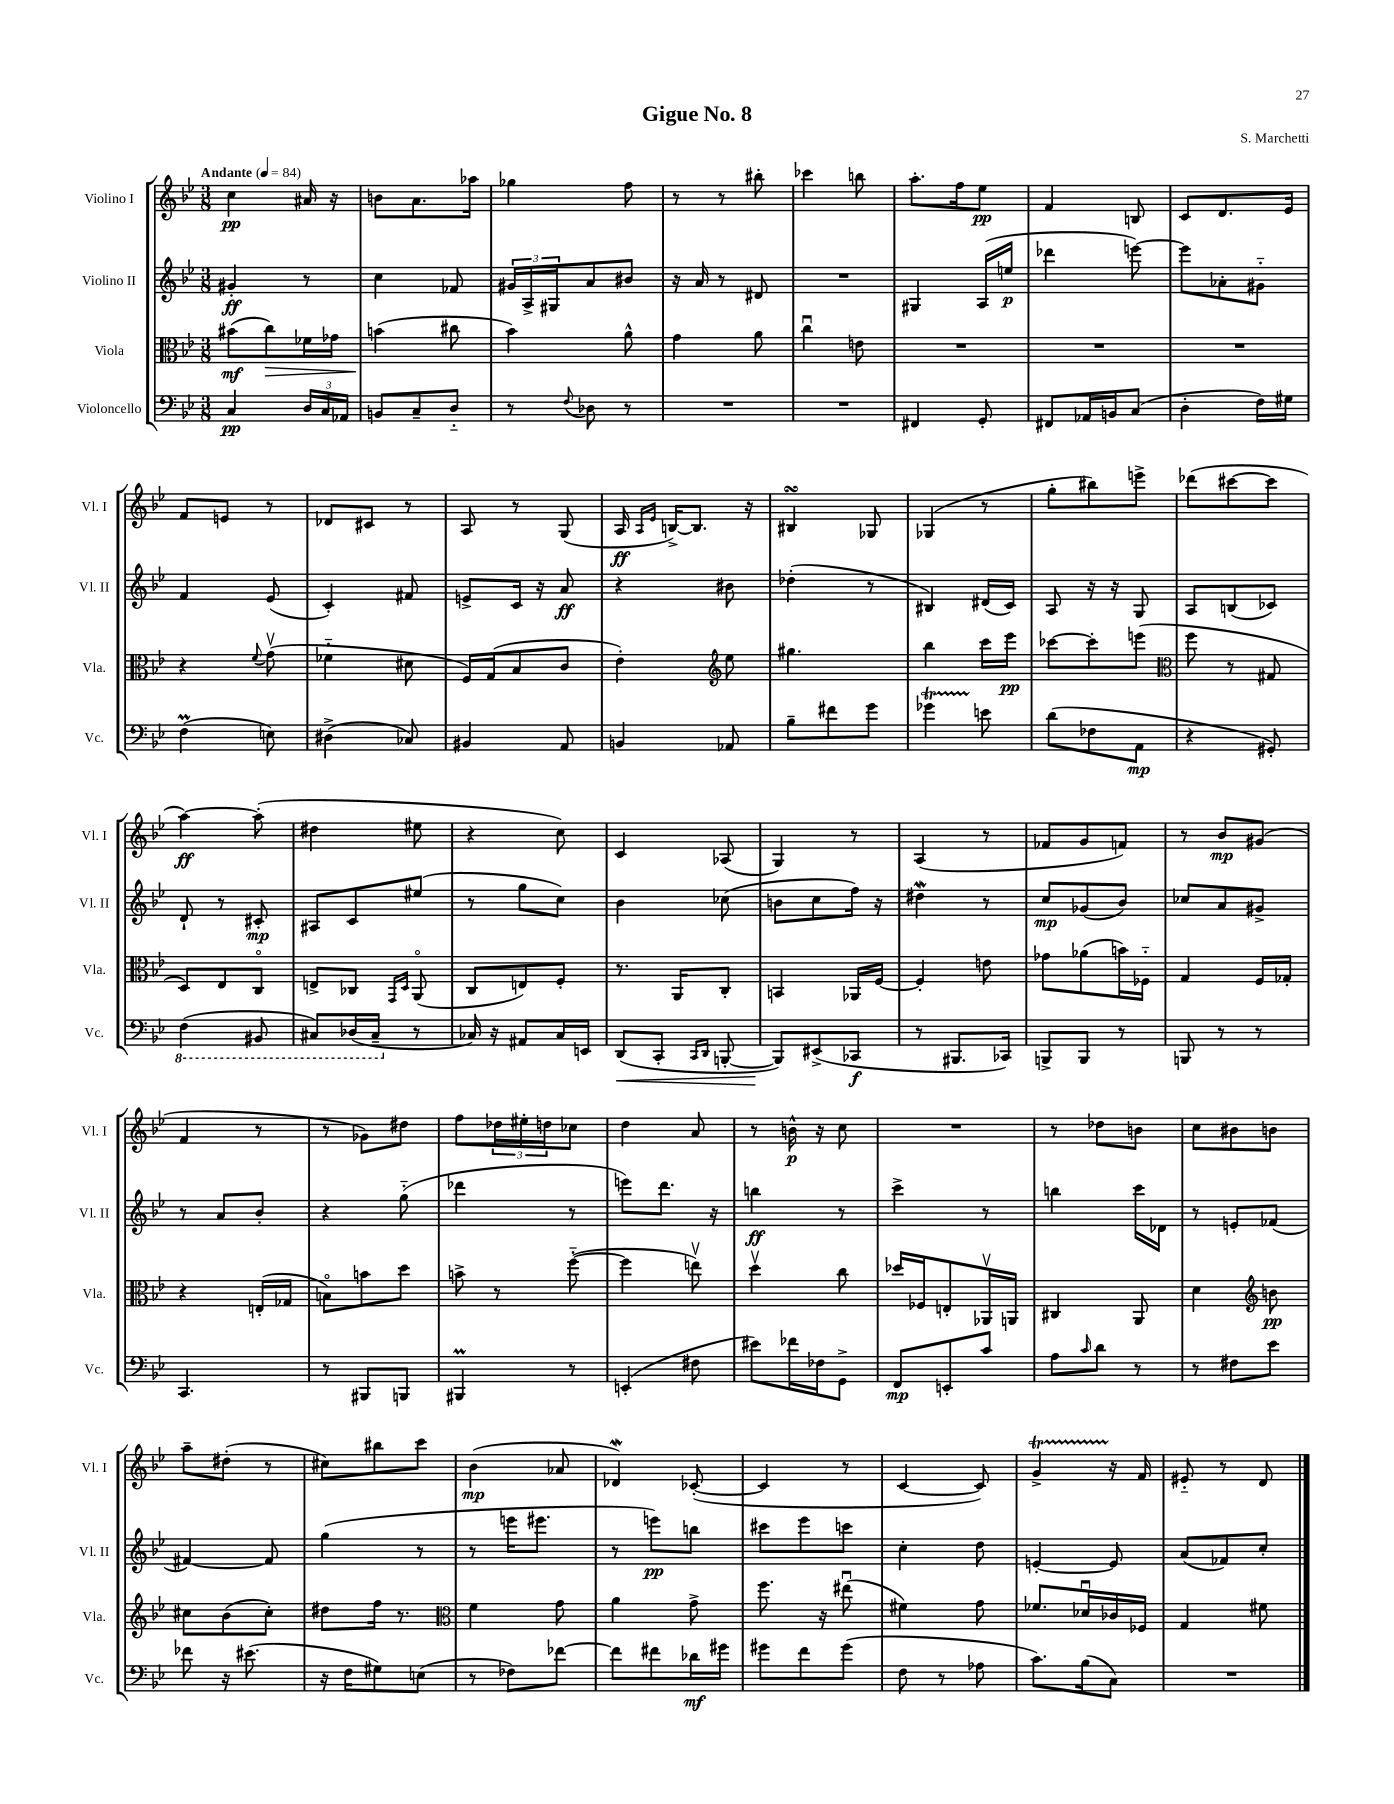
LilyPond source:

\header { title = "Gigue No. 8" composer = "S. Marchetti" }
<<
\new StaffGroup <<
\new Staff = "s0" \with { instrumentName = "Violino I" shortInstrumentName = "Vl. I" } {
    \clef treble \key bes \major \numericTimeSignature \time 3/8 \tempo "Andante" 4 = 84
    c''4\pp ais'16 r16 |
    b'8 a'8. aes''16 |
    ges''4 f''8 |
    r8 r8 bis''8-. |
    ces'''4 b''8 |
    a''8.-. f''16 ees''8\pp |
    f'4 b8 |
    c'8 d'8. ees'16 |
    f'8 e'8 r8 |
    des'8 cis'8 r8 |
    a8 r8 g8( |
    a16\ff \grace { a16 ees'16 } b16~->) b8. r16 |
    bis4\turn ges8 |
    ges4( r8 |
    g''8-. bis''8) e'''8-> |
    des'''8( cis'''8~ cis'''8 |
    a''4~\ff) a''8-.( |
    dis''4 eis''8 |
    r4 c''8) |
    c'4 aes8( |
    g4) r8 |
    a4( r8 |
    fes'8 g'8 f'8) |
    r8 bes'8\mp gis'8( |
    f'4 r8 |
    r8 ges'8) dis''8 |
    f''8 \tuplet 3/2 { des''16 eis''16-. d''16 } ces''8 |
    d''4 a'8 |
    r8 b'16-^\p r16 c''8 |
    R4. |
    r8 des''8 b'8 |
    c''8 bis'8 b'8 |
    a''8-- dis''8-.( r8 |
    cis''8) bis''8 c'''8 |
    bes'4\mp( aes'8 |
    des'4\mordent) ces'8~-.( |
    ces'4 r8 |
    c'4~ c'8) |
    g'4->\startTrillSpan r16\stopTrillSpan f'16 |
    eis'8-_ r8 d'8 \bar "|." |
}
\new Staff = "s1" \with { instrumentName = "Violino II" shortInstrumentName = "Vl. II" } {
    \clef treble \key bes \major \numericTimeSignature \time 3/8
    gis'4-.\ff r8 |
    c''4 fes'8 |
    \tuplet 3/2 { gis'16 a16-> gis16 } a'8 bis'8 |
    r16 a'16 r8 dis'8 |
    R4. |
    gis4 a16( e''16\p |
    des'''4 e'''8~) |
    e'''8 aes'8-. gis'8-_ |
    f'4 ees'8( |
    c'4-.) fis'8 |
    e'8-> c'16 r16 a'8\ff |
    r4 bis'8 |
    des''4-.( r8 |
    bis4) dis'16( c'16) |
    a8 r16 r16 g8 |
    a8 b8( ces'8) |
    d'8-! r8 cis'8-.\mp |
    ais8 c'8 eis''8( |
    r8 g''8 c''8) |
    bes'4 ces''8( |
    b'8 c''8 f''16) r16 |
    dis''4\mordent r8 |
    c''8\mp ges'8( bes'8) |
    ces''8 a'8 gis'8-> |
    r8 a'8 bes'8-. |
    r4 g''8-_( |
    des'''4 r8 |
    e'''8) d'''8. r16 |
    b''4\ff r8 |
    c'''4-> r8 |
    b''4 c'''16 des'16 |
    r8 e'8-. fes'8( |
    fis'4~) fis'8 |
    g''4( r8 |
    r8 e'''16 eis'''8. |
    r8 e'''8\pp) b''8 |
    cis'''8 ees'''8 c'''8 |
    c''4-. d''8 |
    e'4~-. e'8 |
    a'8( fes'8) c''8-. \bar "|." |
}
\new Staff = "s2" \with { instrumentName = "Viola" shortInstrumentName = "Vla." } {
    \clef alto \key bes \major \numericTimeSignature \time 3/8
    bis'8\mf( c''8\>) fes'16 ges'16 |
    b'4\!( cis''8 |
    bes'4) a'8-^ |
    g'4 a'8 |
    c''4\downbow e'8 |
    R4. |
    R4. |
    R4. |
    r4 \appoggiatura { f'8 } g'8\upbow( |
    fes'4-_ dis'8 |
    f16) g16( bes8 c'8 |
    ees'4-.) \clef treble ees''8 |
    gis''4. |
    bes''4 c'''16 ees'''16\pp |
    ces'''8~ ces'''8-. e'''8( |
    \clef alto f''8 r8 gis8 |
    d8) ees8 c8\flageolet |
    e8-> ces8 \grace { g,16 d16 } a,8\flageolet( |
    c8 e8) f8-. |
    r8. a,16 c8-. |
    b,4 aes,16 f16~ |
    f4-. e'8 |
    ges'8 aes'8( b'16) fes16-_ |
    g4 f16 ges16-. |
    r4 e16-.( ges16 |
    b8\flageolet) b'8 d''8 |
    b'8-> r8 f''8~-_( |
    f''4 e''8\upbow) |
    d''4\upbow c''8 |
    des''16 fes16 e8-. aes,16\upbow a,16 |
    cis4 a,8 |
    d'4 \clef treble b'8\pp |
    cis''8 bes'8( cis''8-.) |
    dis''8 f''16 r8. |
    \clef alto f'4 g'8 |
    a'4 g'8-> |
    f''8. r16 eis''8\downbow( |
    fis'4) g'8 |
    fes'8. des'16\downbow ces'16 fes16 |
    g4 fis'8 \bar "|." |
}
\new Staff = "s3" \with { instrumentName = "Violoncello" shortInstrumentName = "Vc." } {
    \clef bass \key bes \major \numericTimeSignature \time 3/8
    c4\pp \tuplet 3/2 { d16 c16 aes,16 } |
    b,8 c8-- d8-_ |
    r8 \appoggiatura { f8 } des8 r8 |
    R4. |
    R4. |
    fis,4 g,8-. |
    fis,8 aes,16 b,16 c8( |
    d4-. f16) gis16 |
    f4\prall( e8) |
    dis4->( ces8) |
    bis,4 a,8 |
    b,4 aes,8 |
    bes8-- fis'8 g'8 |
    ges'4\startTrillSpan e'8\stopTrillSpan |
    d'8( fes8 a,8\mp |
    r4 gis,8-.) |
    \ottava #-1 f,4( bis,,8 |
    cis,8) des,16( cis,16-- \ottava #0 r8 |
    ces16) r16 ais,8 ces16 e,16 |
    d,8\<( c,8-. \grace { c,16 d,16 } b,,8~-. |
    b,,8\!) eis,8->( ces,8\f |
    r8 bis,,8. ces,16) |
    b,,8-> b,,8 r8 |
    b,,8 r8 r8 |
    c,4. |
    r8 bis,,8 b,,8 |
    bis,,4\prall r8 |
    e,4-.( fis8 |
    eis'8) fes'16 fes16 g,8-> |
    f,8\mp e,8-. c'8 |
    a8 \grace { c'16 } d'8 r8 |
    r8 fis8 ees'8 |
    fes'8 r16 eis'8.( |
    r16 f16 gis8) e8( |
    r8 fes8) fes'8~ |
    fes'8 fis'8 des'16\mf gis'16 |
    gis'8 f'8 gis'8( |
    f8 r8 aes8 |
    c'8.) bes16( c8) |
    R4. \bar "|." |
}
>>
>>
\layout { \context { \Score \remove "Bar_number_engraver" } }
